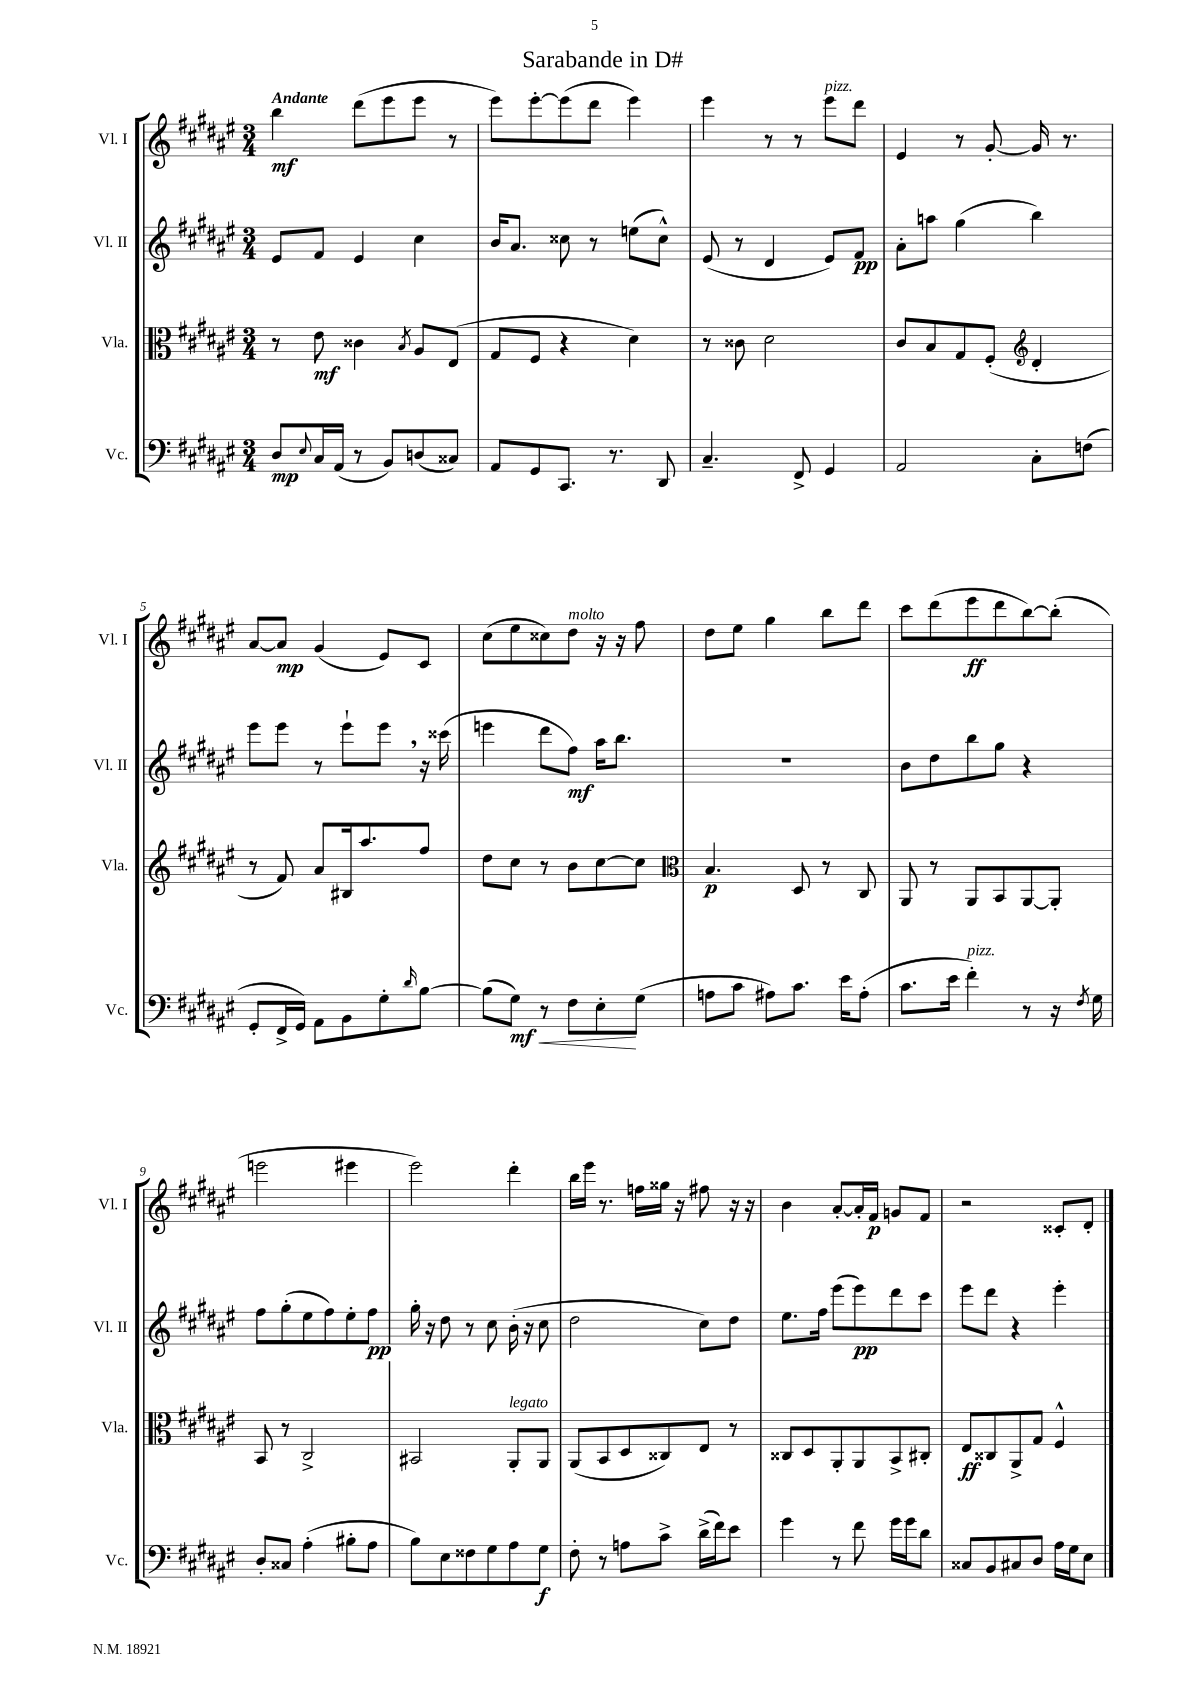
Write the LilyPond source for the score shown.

\header { title = "Sarabande in D#" }
<<
\new StaffGroup <<
\new Staff = "s0" \with { instrumentName = "Vl. I" shortInstrumentName = "Vl. I" } {
    \clef treble \key fis \major \numericTimeSignature \time 3/4 \tempo "Andante"
    b''4\mf dis'''8( eis'''8 eis'''8 r8 |
    eis'''8) eis'''8~-. eis'''8( dis'''8 eis'''4) |
    eis'''4 r8 r8 eis'''8^\markup { \italic "pizz." } dis'''8 |
    eis'4 r8 gis'8~-. gis'16 r8. |
    ais'8~ ais'8\mp gis'4( eis'8) cis'8 |
    cis''8( eis''8 cisis''8) dis''8^\markup { \italic "molto" } r16 r16 fis''8 |
    dis''8 eis''8 gis''4 b''8 dis'''8 |
    cis'''8 dis'''8( eis'''8\ff dis'''8 b''8~) b''8-.( |
    e'''2 eis'''4 |
    eis'''2) dis'''4-. |
    b''16 eis'''16 r8. f''16 gisis''16 r16 fis''8 r16 r16 |
    b'4 ais'8~-. ais'16-. fis'16\p g'8 fis'8 |
    r2 cisis'8-. dis'8-. \bar "|." |
}
\new Staff = "s1" \with { instrumentName = "Vl. II" shortInstrumentName = "Vl. II" } {
    \clef treble \key fis \major \numericTimeSignature \time 3/4
    eis'8 fis'8 eis'4 cis''4 |
    b'16 ais'8. cisis''8 r8 e''8( cisis''8-^) |
    eis'8( r8 dis'4 eis'8) fis'8\pp |
    ais'8-. a''8 gis''4( b''4) |
    eis'''8 eis'''8 r8 eis'''8-! eis'''8 \breathe r16 cisis'''16( |
    e'''4 dis'''8 fis''8\mf) ais''16 b''8. |
    R2. |
    b'8 dis''8 b''8 gis''8 r4 |
    fis''8 gis''8-.( eis''8 fis''8) eis''8-. fis''8\pp |
    gis''16-. r16 dis''8 r8 cis''8 b'16-.( r16 cis''8 |
    dis''2 cis''8) dis''8 |
    eis''8. fis''16 eis'''8( eis'''8\pp) dis'''8 cis'''8 |
    eis'''8 dis'''8 r4 eis'''4-. \bar "|." |
}
\new Staff = "s2" \with { instrumentName = "Vla." shortInstrumentName = "Vla." } {
    \clef alto \key fis \major \numericTimeSignature \time 3/4
    r8 eis'8\mf cisis'4 \acciaccatura { b8 } ais8 eis8( |
    gis8 fis8 r4 dis'4) |
    r8 cisis'8 dis'2 |
    cis'8 b8 gis8 fis8-.( \clef treble dis'4-. |
    r8 fis'8) ais'8 bis16 ais''8. fis''8 |
    dis''8 cis''8 r8 b'8 cis''8~ cis''8 |
    \clef alto b4.\p dis8 r8 cis8 |
    ais,8 r8 ais,8 b,8 ais,8~ ais,8-. |
    b,8 r8 cis2-> |
    bis,2 ais,8-.^\markup { \italic "legato" } ais,8 |
    ais,8( b,8 dis8 cisis8) eis8 r8 |
    cisis8 dis8 ais,8-. ais,8 b,8-> cis8-. |
    eis8\ff cisis8 ais,8-> gis8 fis4-^ \bar "|." |
}
\new Staff = "s3" \with { instrumentName = "Vc." shortInstrumentName = "Vc." } {
    \clef bass \key fis \major \numericTimeSignature \time 3/4
    dis8\mp \appoggiatura { eis8 } cis16 ais,16( r8 b,8) d8( cisis8) |
    ais,8 gis,8 cis,8. r8. dis,8 |
    cis4.-- fis,8-> gis,4 |
    ais,2 cis8-. f8( |
    gis,8-. fis,16-> gis,16) ais,8 b,8 gis8-. \grace { dis'16 } b8~ |
    b8( gis8\mf\<) r8 fis8 eis8-.\! gis8( |
    a8 cis'8 ais8) cis'8. eis'16 ais8-.( |
    cis'8. eis'16 fis'4-.^\markup { \italic "pizz." }) r8 r16 \acciaccatura { fis8 } gis16 |
    dis8-. cisis8 ais4-.( bis8-. ais8 |
    b8) eis8 fisis8 gis8 ais8 gis8\f |
    fis8-. r8 a8 cis'8-> dis'16->( fis'16) eis'8 |
    gis'4 r8 fis'8 gis'16 gis'16 dis'8 |
    cisis8 b,8 cis8 dis8 ais16 gis16 eis8 \bar "|." |
}
>>
>>
